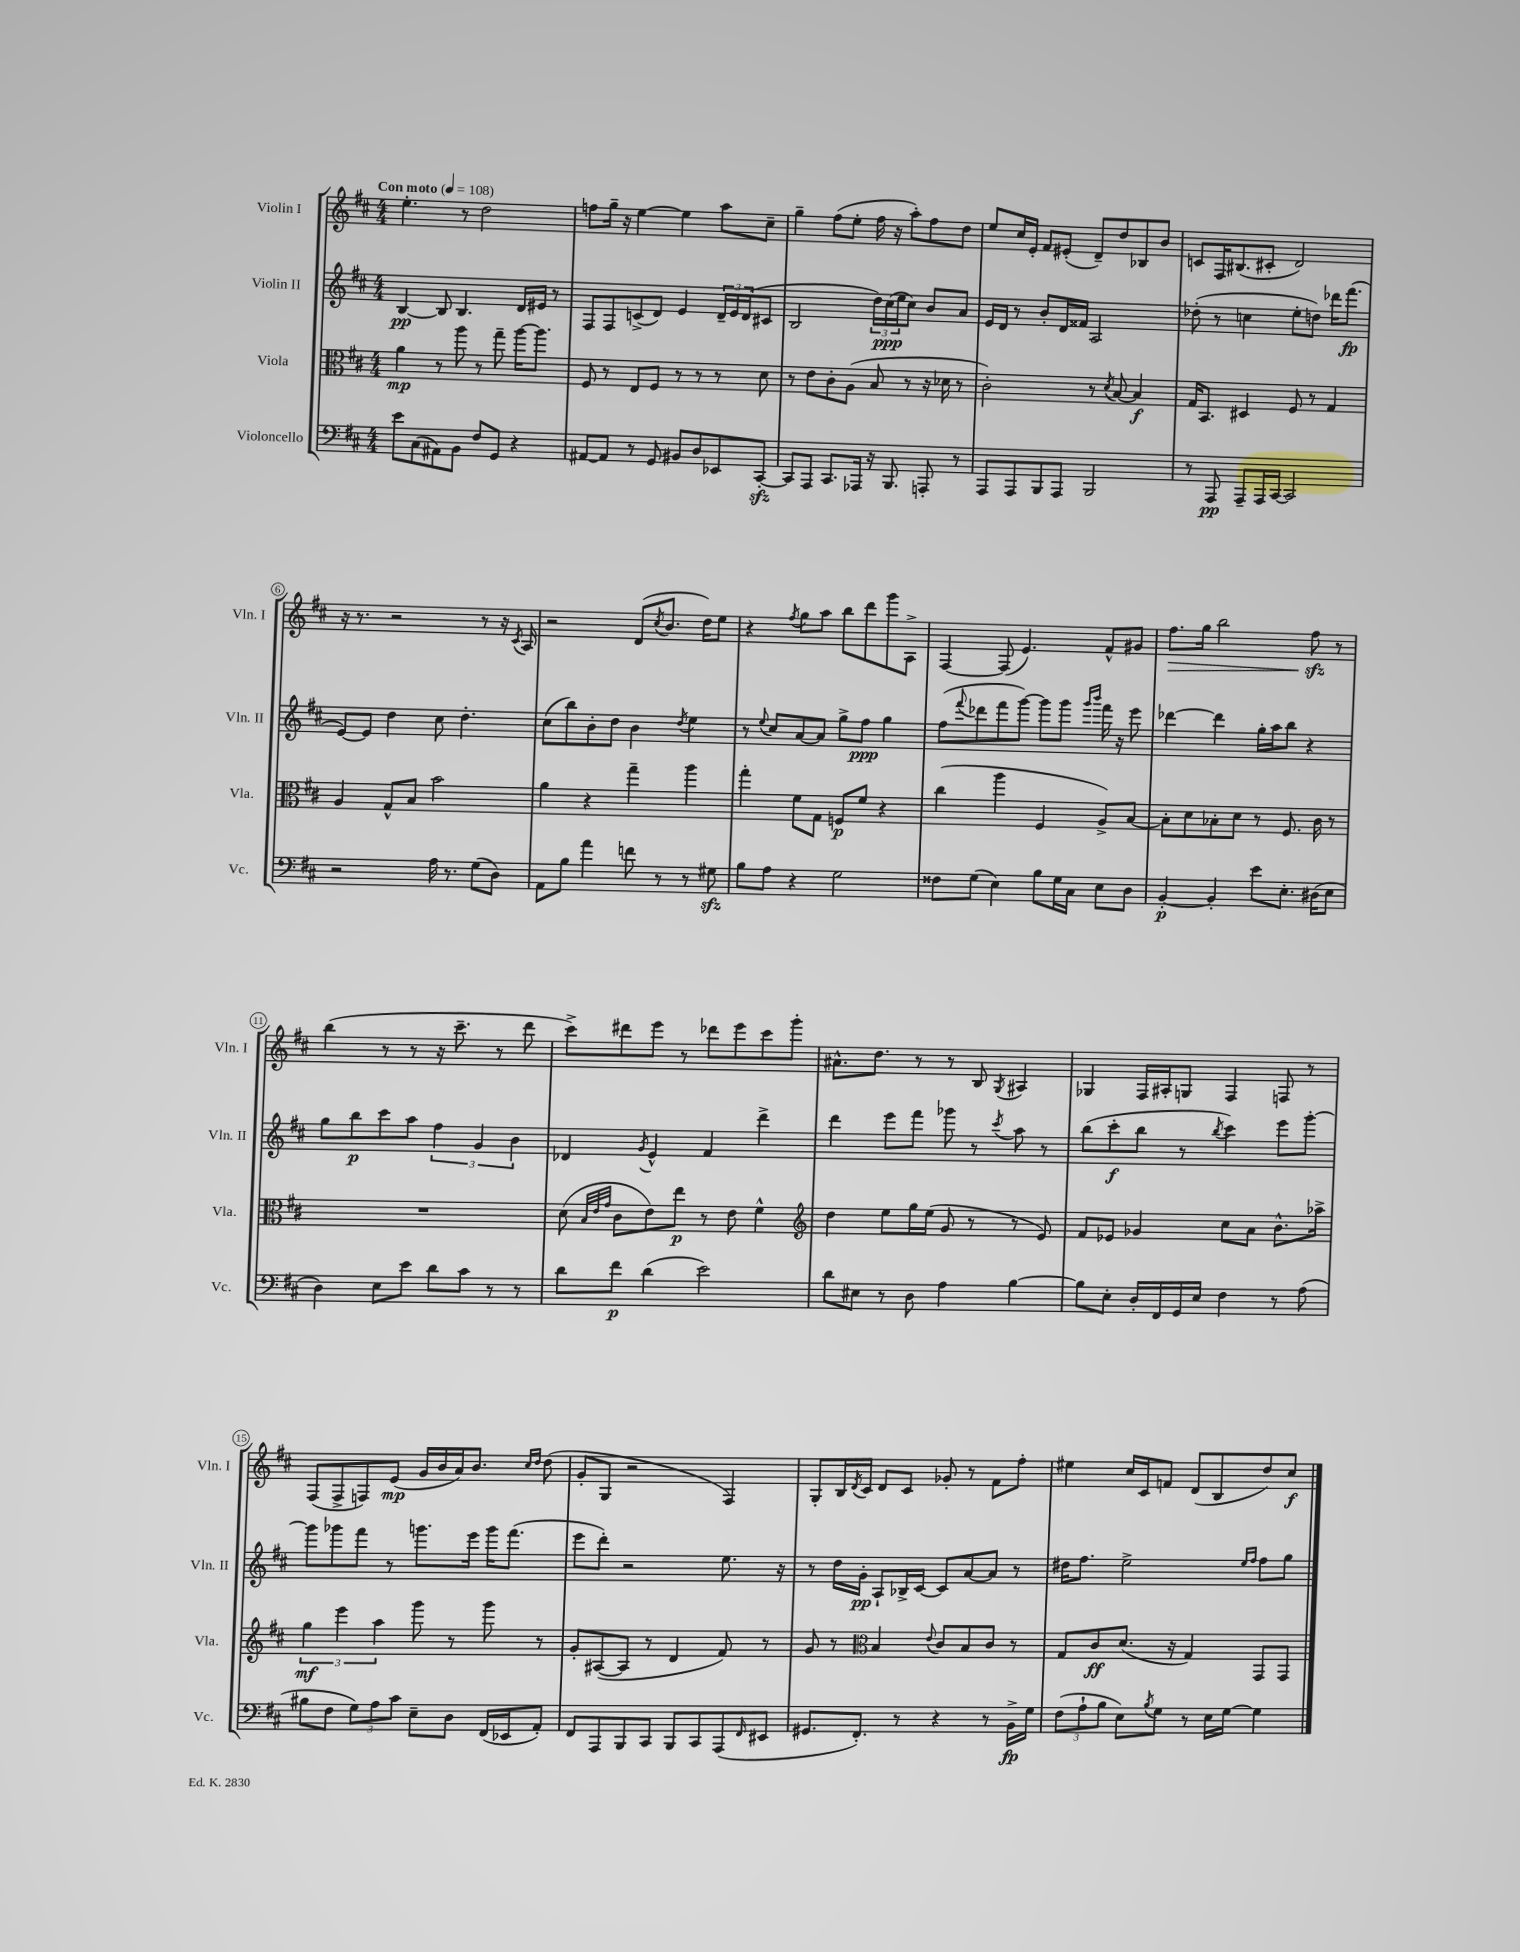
<<
\new StaffGroup <<
\new Staff = "s0" \with { instrumentName = "Violin I" shortInstrumentName = "Vln. I" } {
    \clef treble \key d \major \numericTimeSignature \time 4/4 \tempo "Con moto" 4 = 108
    e''4.-. r8 d''2 |
    f''8 g''16-- r16 e''4~ e''4 a''8 cis''8-- |
    g''4-- fis''8( e''8-. fis''16 r16 a''8-.) fis''8 d''8 |
    e''8 cis''16 e'16-. fis'8 eis'8-.( d'8--) d''8 bes8 b'8 |
    c'8 fis16 bis8.( cis'8-. d'2) |
    r16 r8. r2 r8 r16 \acciaccatura { cis'8 } a16 |
    r2 d'8( \acciaccatura { cis''8 } b'8. d''16) e''8 |
    r4 \acciaccatura { fis''8 } g''8 a''8 b''8 d'''8 g'''8 a8-> |
    fis4~ fis8( e'4.) fis'8-^ gis'8 |
    fis''8.\> g''16 b''2 fis''8\sfz\! r8 |
    b''4( r8 r8 r16 cis'''8.-- r8 d'''8 |
    cis'''8->) dis'''8 e'''8 r8 des'''8 e'''8 cis'''8 g'''8-. |
    ais'8.-^ d''8. r8 r8 b8 \acciaccatura { g8 } ais4 |
    ges4 fis16 ais16-. g8 fis4 f8 r8 |
    fis8( fis8-> f8) e'8\mp( g'16 b'16 a'16) b'8. \grace { cis''16 d''16 } d''8( |
    g'8-. g8 r2 fis4) |
    g8-. b16 \acciaccatura { d'8 } cis'16 d'8 cis'8 ges'8-. r8 fis'8 fis''8-. |
    eis''4 cis''16 cis'16 f'8 d'8( b8 d''8) cis''8\f \bar "|." |
}
\new Staff = "s1" \with { instrumentName = "Violin II" shortInstrumentName = "Vln. II" } {
    \clef treble \key d \major \numericTimeSignature \time 4/4
    b4~\pp b8 b4. d'16 eis'16 r8 |
    fis8 fis8 c'8->( d'8) e'4 \tuplet 3/2 { d'16-- e'16 d'16( } cis'8 |
    b2 \tuplet 3/2 { d''16) cis''16\ppp( e''16 } cis''8) b'8 a'8 |
    e'16 d'16 r8 b'8-. d'16 fisis'16 a2 |
    des''8-.( r8 c''4 e''8-. d''8) des'''16 fis'''8.\fp( |
    e'8~) e'8 d''4 cis''8 d''4.-. |
    cis''8( b''8) b'8-. d''8 b'4 \acciaccatura { d''8 } e''4 |
    r8 \appoggiatura { e''8 } cis''8 a'8~ a'8 g''8-> fis''8\ppp g''4 |
    fis''8( \appoggiatura { fis'''8 } des'''8 fis'''8 g'''8~) g'''8 g'''8 \grace { g'''16 b'''16 } fis'''16 r16 e'''8 |
    des'''4~ des'''4 g''16-. a''16 b''8 r4 |
    g''8 b''8\p cis'''8 a''8 \tuplet 3/2 { fis''4 g'4 b'4 } |
    des'4 \acciaccatura { g'8 } e'4-^ fis'4 d'''4-> |
    d'''4 e'''8 fis'''8 ges'''8 r8 \acciaccatura { cis'''8 } a''8 r8 |
    b''8( cis'''8-.\f b''8 r8 \acciaccatura { b''8 } cis'''4) e'''8 g'''8~-. |
    g'''8 ges'''8 fis'''8 r8 g'''8. e'''16 g'''16 fis'''8.( |
    e'''8 d'''8-.) r2 e''8. r16 |
    r8 d''16 g'16-.\pp a8-! bes16-> cis'16~ cis'8 a'8~ a'8 r8 |
    dis''16 fis''8. e''2-> \grace { e''16 fis''16 } fis''8 g''8 \bar "|." |
}
\new Staff = "s2" \with { instrumentName = "Viola" shortInstrumentName = "Vla." } {
    \clef alto \key d \major \numericTimeSignature \time 4/4
    a'4\mp r8 a''8 r8 g''8-- a''16~ a''8. |
    fis8 r8 e8 fis8 r8 r8 r8 d'8 |
    r8 e'8 cis'8-. a8( b8 r8 r16 des'16 r8 |
    cis'2-.) r8 \acciaccatura { d'8 } b8~ b4\f |
    g16 b,8. dis4 fis8 r8 g4 |
    a4 g8-^ b8 b'2 |
    a'4 r4 g''4-- a''4 |
    g''4-. fis'8 g8 f8\p fis'8 r4 |
    cis''4( a''4 fis4 a8->) b8~ |
    b8-. d'8 bes8-. d'8 r8 fis8. cis'16 r8 |
    R1 |
    d'8( \grace { b32 e'32 g'32 } cis'8 e'8) e''8\p r8 e'8 fis'4-^ |
    \clef treble d''4 e''8 g''16 e''16( g'8 r8 r8 e'8) |
    fis'8 ees'8 ges'4 cis''8 a'8 b'8.-^ aes''16-> |
    \tuplet 3/2 { g''4\mf e'''4 a''4 } g'''8 r8 g'''8 r8 |
    g'8-. ais8~( ais8 r8 d'4 fis'8) r8 |
    g'8 r8 \clef alto b4 \appoggiatura { e'8 } cis'8 b8 cis'8 r8 |
    g8 cis'8\ff d'8.( r16 g4) g,8 g,8 \bar "|." |
}
\new Staff = "s3" \with { instrumentName = "Violoncello" shortInstrumentName = "Vc." } {
    \clef bass \key d \major \numericTimeSignature \time 4/4
    e'8 cis8( ais,8) b,8 fis8 g,8 r4 |
    ais,8~ ais,8 r8 g,8 bis,8 d8 ees,8 cis,8~-.\sfz |
    cis,8 a,,8 cis,8. aes,,16 r16 b,,8. a,,8-. r8 |
    a,,8 a,,8 b,,8 a,,8 b,,2 |
    r8 a,,8\pp a,,8-- a,,16 cis,16~ cis,2 |
    r2 a16 r8. g8( d8) |
    a,8 b8 a'4 f'8 r8 r8 gis8\sfz |
    b8 a8 r4 g2 |
    fisis8 g8( e4) b8 g16 cis16 e8 d8 |
    b,4~-.\p b,4-. e'8 e8.-. dis16( e8 |
    d4) e8 e'8 d'8 cis'8 r8 r8 |
    d'8 fis'8\p d'4( e'2) |
    d'8 eis8 r8 d8 a4 b4~ |
    b8 e8-. d16-. fis,16 g,16 e16 fis4 r8 a8( |
    bis8 fis8 \tuplet 3/2 { g8) a8 cis'8 } e8-- d8 fis,16( ees,16 a,8-.) |
    fis,8 a,,8 b,,8 cis,8 b,,8 cis,8 a,,8( \grace { fis,16 } eis,8 |
    gis,8. fis,8.-.) r8 r4 r8 b,16->\fp g16 |
    \tuplet 3/2 { fis8( a8-! b8 } e8) \acciaccatura { b8 } g8 r8 e16 g16~ g4 \bar "|." |
}
>>
>>
\layout { \context { \Score \override BarNumber.stencil = #(make-stencil-circler 0.1 0.3 ly:text-interface::print) } }
